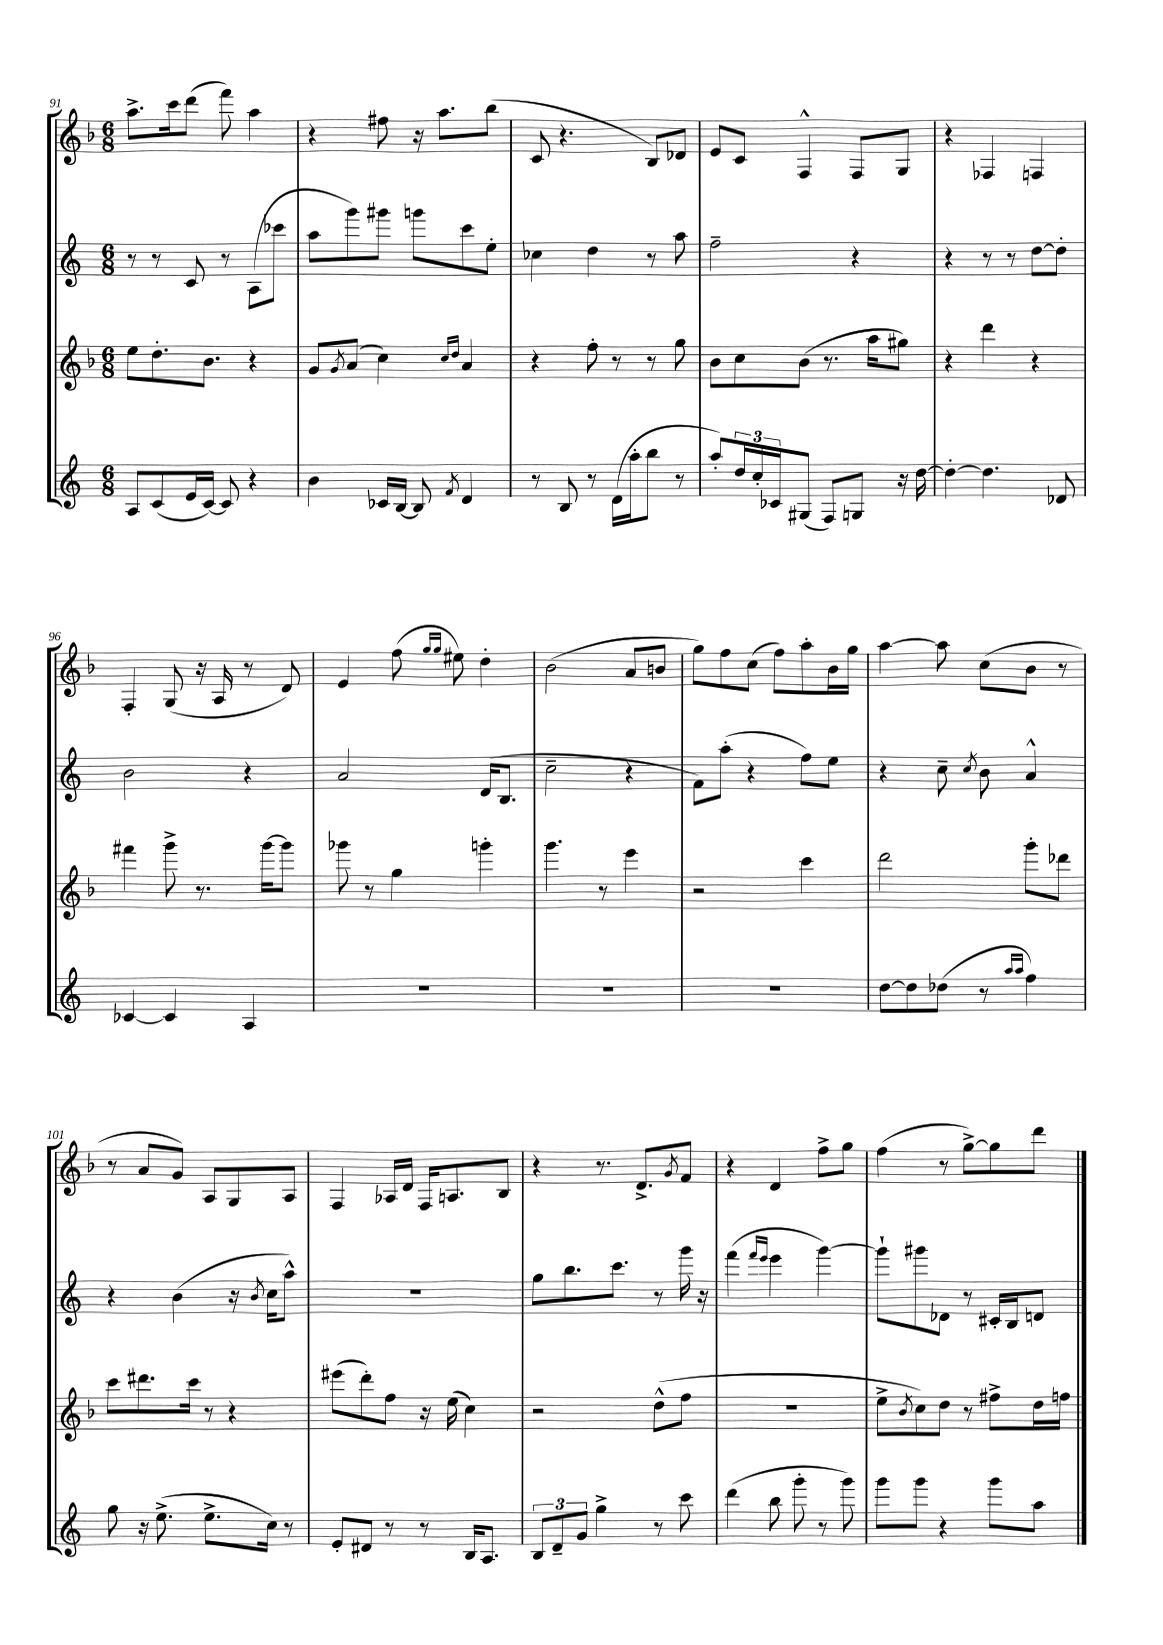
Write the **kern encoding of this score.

**kern	**kern	**kern	**kern
*part4	*part3	*part2	*part1
*staff4	*staff3	*staff2	*staff1
*clefG2	*clefG2	*clefG2	*clefG2
*k[]	*k[b-]	*k[]	*k[b-]
*M6/8	*M6/8	*M6/8	*M6/8
=91	=91	=91	=91
8A/L	8ee\L	8r	8.aa^\L
(8c/	8.dd'\	8r	.
.	.	.	16ccc\k
16e/L	.	8c/	(8ddd\J
[16c/JJ)	8.b-\J	.	.
8c/]	.	8r	8fff\)
4r	4r	(8A\L	4aa\
.	.	8ccc-X\J	.
=92	=92	=92	=92
4b\	8g/L	8aa\L	4r
.	8qg/	.	.
.	(8a/J	8ggg\)	.
16c-X/LL	4cc\)	8ggg#X\J	8ff#X\
[16B/JJ	.	.	.
8B/]	.	8gggn\L	16r
.	.	.	8.aa\L
.	16qqcc/LL	.	.
8qf/	16qqdd/JJ	.	.
4d/	4a/	8ccc\	.
.	.	8ee'\J	(8bb-\J
=93	=93	=93	=93
8r	4r	4cc-X\	8c/
8B/	.	.	4.r
8r	8ff'\	4dd\	.
(16d\LL	8r	.	.
16aa'\J	.	.	.
8bb\J	8r	8r	8B-/L)
8r	8gg\	8aa\	8d-X/J
=94	=94	=94	=94
8aa'/L)	8b-\L	2ff~\	8e/L
24dd/L	8cc\	.	8c/J
24cc'/	.	.	.
24c-X/J	.	.	.
(8G#X/J	(8b-\J	.	4F^^/
8F/L)	8.r	.	.
8Gn/J	.	4r	8F/L
.	16aa\KL	.	.
16r	8gg#X\J)	.	8G/J
[16dd\	.	.	.
=95	=95	=95	=95
4dd'\_	4r	4r	4r
4.dd\]	4ddd\	8r	4F-X/
.	.	8r	.
.	4r	[8dd\L	4Fn/
8d-X/	.	8dd'\J]	.
!!LO:LB:g=z
=96	=96	=96	=96
[4c-X/	4fff#X\	2b\	4F'/
4c-/]	8ggg^\	.	(8G/
.	8.r	.	16r
.	.	.	16A/
4A/	.	4r	8r
.	[16ggg\KL	.	.
.	8ggg\J]	.	8d/)
=97	=97	=97	=97
2.r	8ggg-X\	2a/	4e/
.	8r	.	.
.	4gg\	.	(8ff\
.	.	.	16qqgg/LL
.	.	.	16qqgg/JJ
.	.	.	8ee#X\)
.	4gggn'\	(16d/KL	4dd'\
.	.	8.B/J	.
=98	=98	=98	=98
2.r	4.ggg\	2cc~\	(2b-\
.	8r	.	.
.	4eee\	4r	8a/L
.	.	.	8bn/J
=99	=99	=99	=99
2.r	2r	8f\L)	8gg\L)
.	.	(8aa'\J	8ff\
.	.	4r	(8cc\J
.	.	.	8ff\L)
.	4ccc\	8ff\L)	8aa'\
.	.	8ee\J	16b-\L
.	.	.	16gg\JJ
=100	=100	=100	=100
[8dd\L	2ddd\	4r	[4aa\
8dd\]	.	.	.
(8dd-X\J	.	8cc~\	8aa\]
.	.	8qcc/	.
8r	.	8b\	(8cc\L
16qqaa/LL	.	.	.
16qqaa/JJ	.	.	.
4ff\)	8ggg'\L	4a^^/	8b-\J
.	8ddd-X\J	.	8r
!!LO:LB:g=z
=101	=101	=101	=101
8gg\	8ccc\L	4r	8r
16r	8.ddd#X\	.	8a/L
(8.ee^\	.	.	.
.	.	(4b\	8g/J)
.	16ccc\Jk	.	.
8.ee^\L	8r	.	8A/L
.	4r	16r	8G/
.	.	8qb/	.
16cc\Jk)	.	16cc\KL	.
8r	.	8aa^^\J)	8A/J
=102	=102	=102	=102
8e'/L	(8eee#X\L	2.r	4F/
8d#X/J	8ddd'\)	.	.
8r	8ff\J	.	16A-X/LL
.	.	.	16d/JJ
8r	16r	.	16F/KL
.	(16ee\	.	8.An/
16B/KL	4cc\)	.	.
8.A/J	.	.	.
.	.	.	8B-/J
=103	=103	=103	=103
12B/L	2r	8gg\L	4r
12d~/	.	.	.
.	.	8.bb\	.
12g/J	.	.	.
4gg^\	.	.	8.r
.	.	8.ccc\J	.
.	.	.	8.d^/L
8r	(8dd^^\L	8r	.
.	.	.	8qg/
8ccc\	8ff\J	16ggg\	8f/J
.	.	16r	.
=104	=104	=104	=104
(4ddd\	2.r	(4fff\	4r
.	.	16qqfff/LL	.
.	.	16qqeee/JJ	.
8bb\	.	4eee\	4d/
8ggg'\	.	.	.
8r	.	[4ggg\)	8ff^\L
8ggg\)	.	.	8gg\J
=105	=105	=105	=105
8ggg\L	8ee^\L	8ggg`\L]	(4ff\
.	8qb-/	.	.
8ggg\J	8cc\)	8ggg#X\	.
4r	8dd\J	8d-X\J	8r
.	8r	8r	[8gg^\L)
8ggg\L	8ff#X^\L	16c#X'/LL	8gg\]
.	.	16B/J	.
8aa\J	16dd\L	8dn/J	8ddd\J
.	16ffn\JJ	.	.
==	==	==	==
*-	*-	*-	*-
